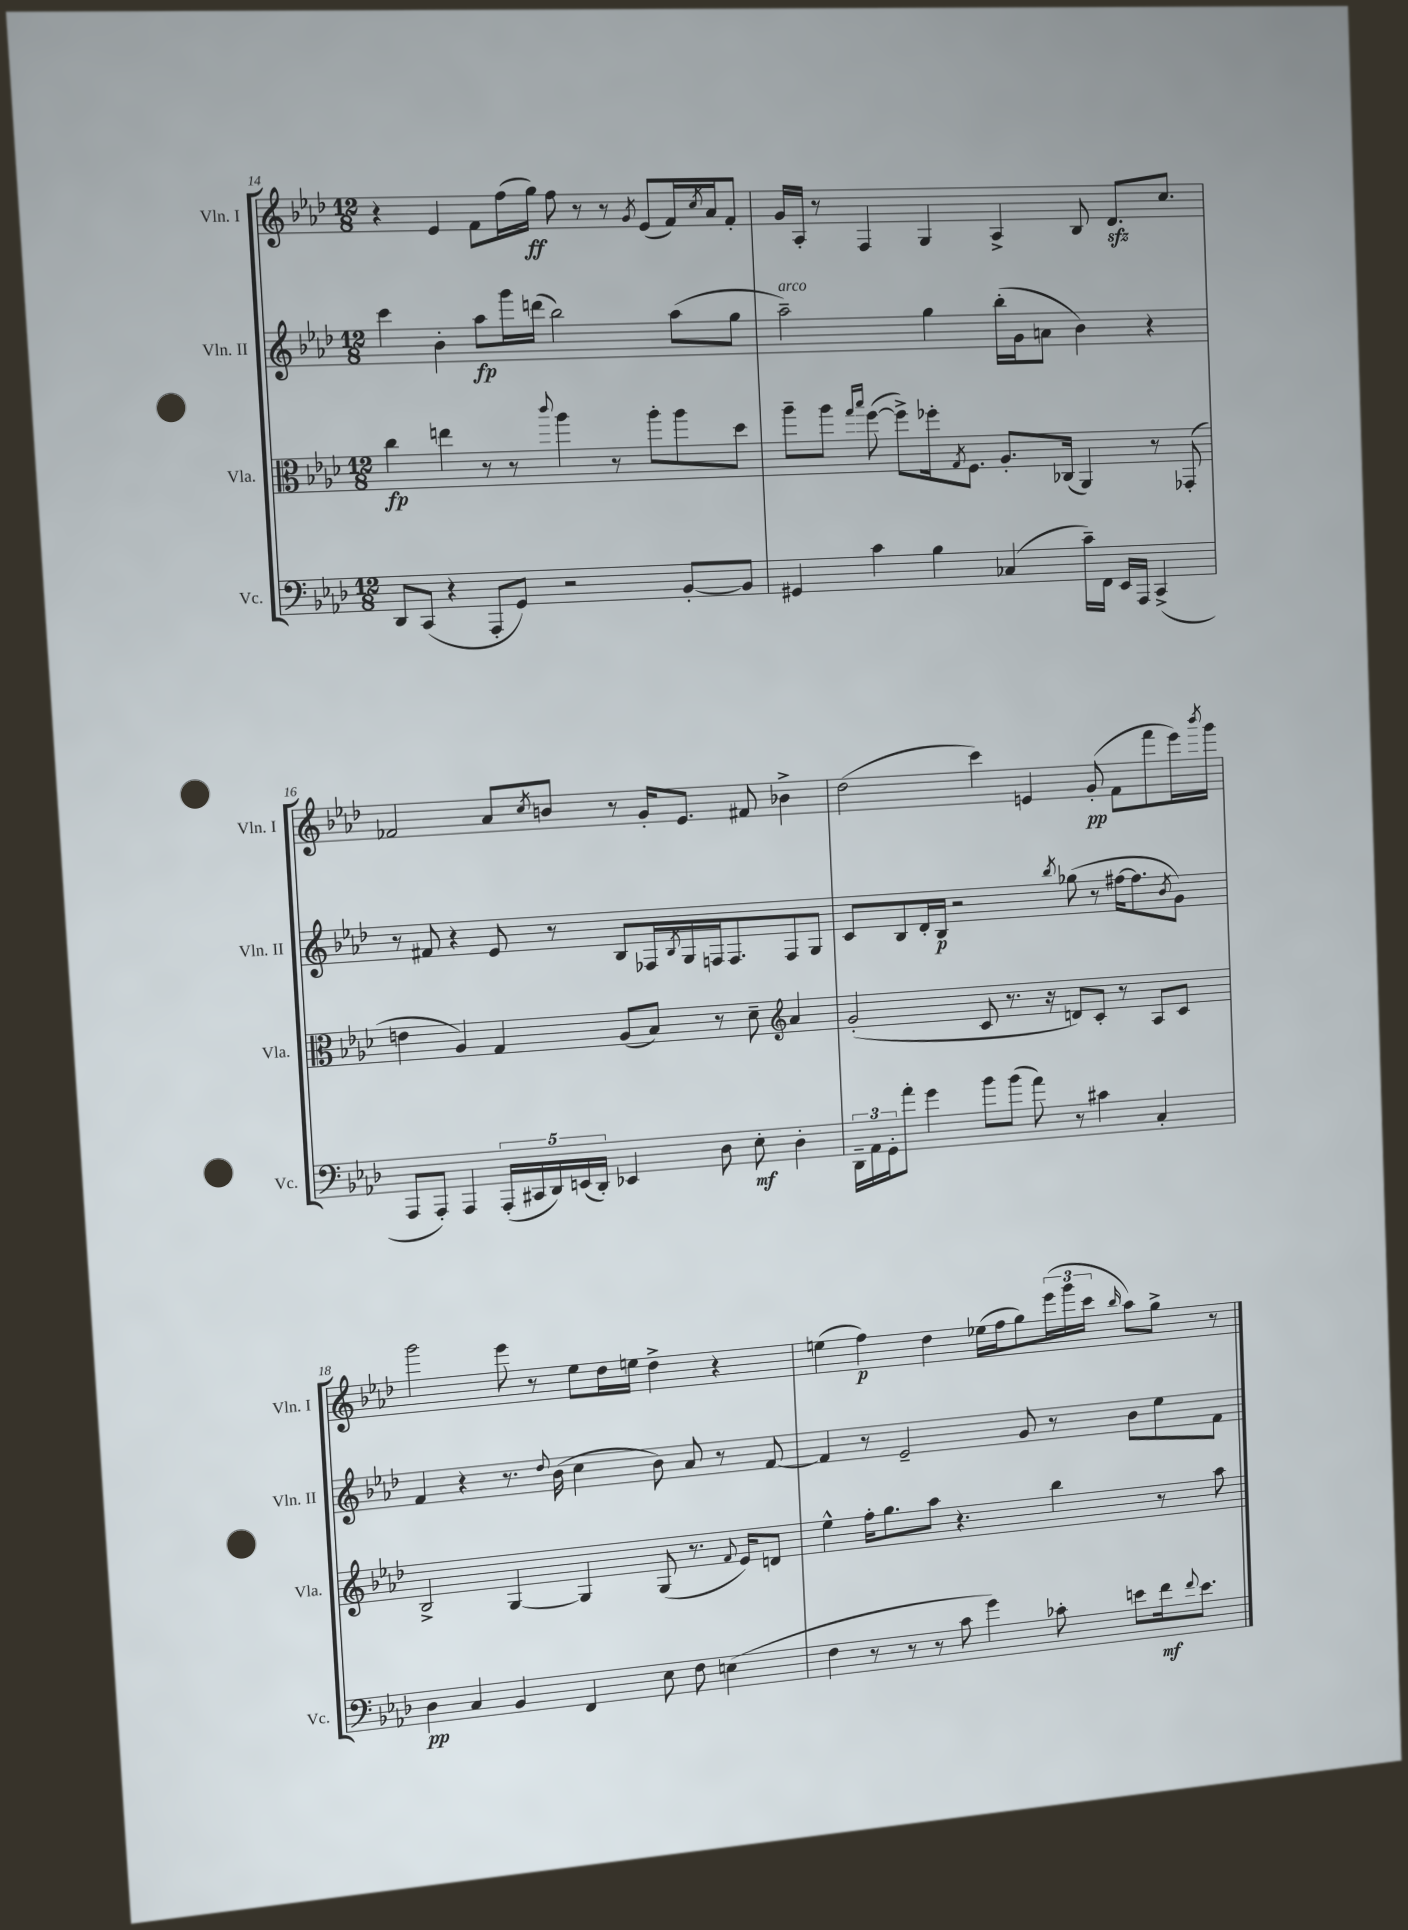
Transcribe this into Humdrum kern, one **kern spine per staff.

**kern	**kern	**kern	**kern
*staff4	*staff3	*staff2	*staff1
*clefF4	*clefC3	*clefG2	*clefG2
*k[b-e-a-d-]	*k[b-e-a-d-]	*k[b-e-a-d-]	*k[b-e-a-d-]
*M12/8	*M12/8	*M12/8	*M12/8
8DD-	4cc	4ccc	4r
(8CC	.	.	.
4r	4ee	4b-'	4e-
8AAA-'	8r	8aa-	8f
8GG)	8r	16ggg	(16ff
.	.	(16ddd	16gg)
.	8qqccc	.	.
2r	4aa-	2bb-)	8ff
.	.	.	8r
.	8r	.	8r
.	.	.	8qg
.	8aa-'	.	(8e-
[8BB-'	8aa-	(8aa-	16f)
.	.	.	8qcc
.	.	.	16a-
8BB-]	8dd-	8gg	8f'
=	=	=	=
4GG#	8aa-~	2aa-~)	16g
.	.	.	16A-'
.	8aa-	.	8r
.	16qqgg	.	.
.	16qqbb-	.	.
4c	([8ff	.	4F
.	8ff^])	.	.
4B-	16ff-'	4gg	4G
.	8qG	.	.
.	8.F	.	.
(4C-	8.A-'	(16bb-'	4A-^
.	.	16g	.
.	.	8a	.
.	(16C-	.	.
16c~)	4AA-)	4b-)	8B-
16FF	.	.	.
16EE-	.	.	8.d-
16AAA-	.	.	.
(4CC^	8r	4r	.
.	.	.	8.cc
.	(8GG-'	.	.
=	=	=	=
8AAA-	4e	8r	2f-
8AAA-')	.	8f#	.
4AAA-	4A-)	4r	.
(20AAA-'	4G	8e-	8a-
20CC#	.	.	.
20DD-)	.	.	.
.	.	.	8qcc
.	.	8r	8b
(20EE	.	.	.
20DD-')	.	.	.
4EE-	(8A-	8B-	8r
.	8B-)	16F-	16g'
.	.	8qB-	.
.	.	16G	8.e-
8D-	8r	16F	.
.	.	8.F	.
8E-'	8d-~	.	8f#
*	*clefG2	*	*
4D-'	4a-	8F	4b-^
.	.	8G	.
=	=	=	=
24DD-~	(2g'	8c	(2dd-
24AA-	.	.	.
24GG'	.	.	.
8a-'	.	8B-	.
4g	.	16d-'	.
.	.	16B-	.
.	.	2r	.
8b-	8c	.	4ccc)
(8b-	8.r	.	.
8a-)	.	.	4e
.	16r	.	.
.	.	8qbb-	.
8r	8d)	(8gg-	.
4c#	8c'	8r	(8g'
.	8r	[16ff#	8f
.	.	8.ff#]	.
4C'	8A-	.	8fff
.	.	8qb-	.
.	8c	8g)	16eee-)
.	.	.	8qbbb-
.	.	.	16ggg
=	=	=	=
4D-	2B-^	4f	2ggg
4C	.	4r	.
4BB-	[4G	8.r	8eee-
.	.	.	8r
.	.	8qqdd-	.
.	.	(16b-	.
4FF	4G]	4cc	8ee-
.	.	.	16dd-
.	.	.	16ee
8E-	(8G	8b-)	4dd-^
8F	8.r	8a-	.
(4E	.	8r	4r
.	8qqf	.	.
.	16e-)	.	.
.	8d	[8f	.
=	=	=	=
4F	4ee-^^	4f]	(4ee
8r	16ff'	8r	4ff)
.	8.gg	.	.
8r	.	2e-~	.
8r	8aa-	.	4dd-
8c	4.r	.	.
4g)	.	.	(16ee-
.	.	.	16ff
.	.	8g	8gg)
8c-'	4bb-	8r	(24eee-
.	.	.	24ggg
.	.	.	24ccc
.	.	.	16qqbb-
8e	.	8b-	8aa-)
16f	8r	8ee-	8gg^
8qqf	.	.	.
8.e	.	.	.
.	8aa-	8f	8r
==	==	==	==
*-	*-	*-	*-
